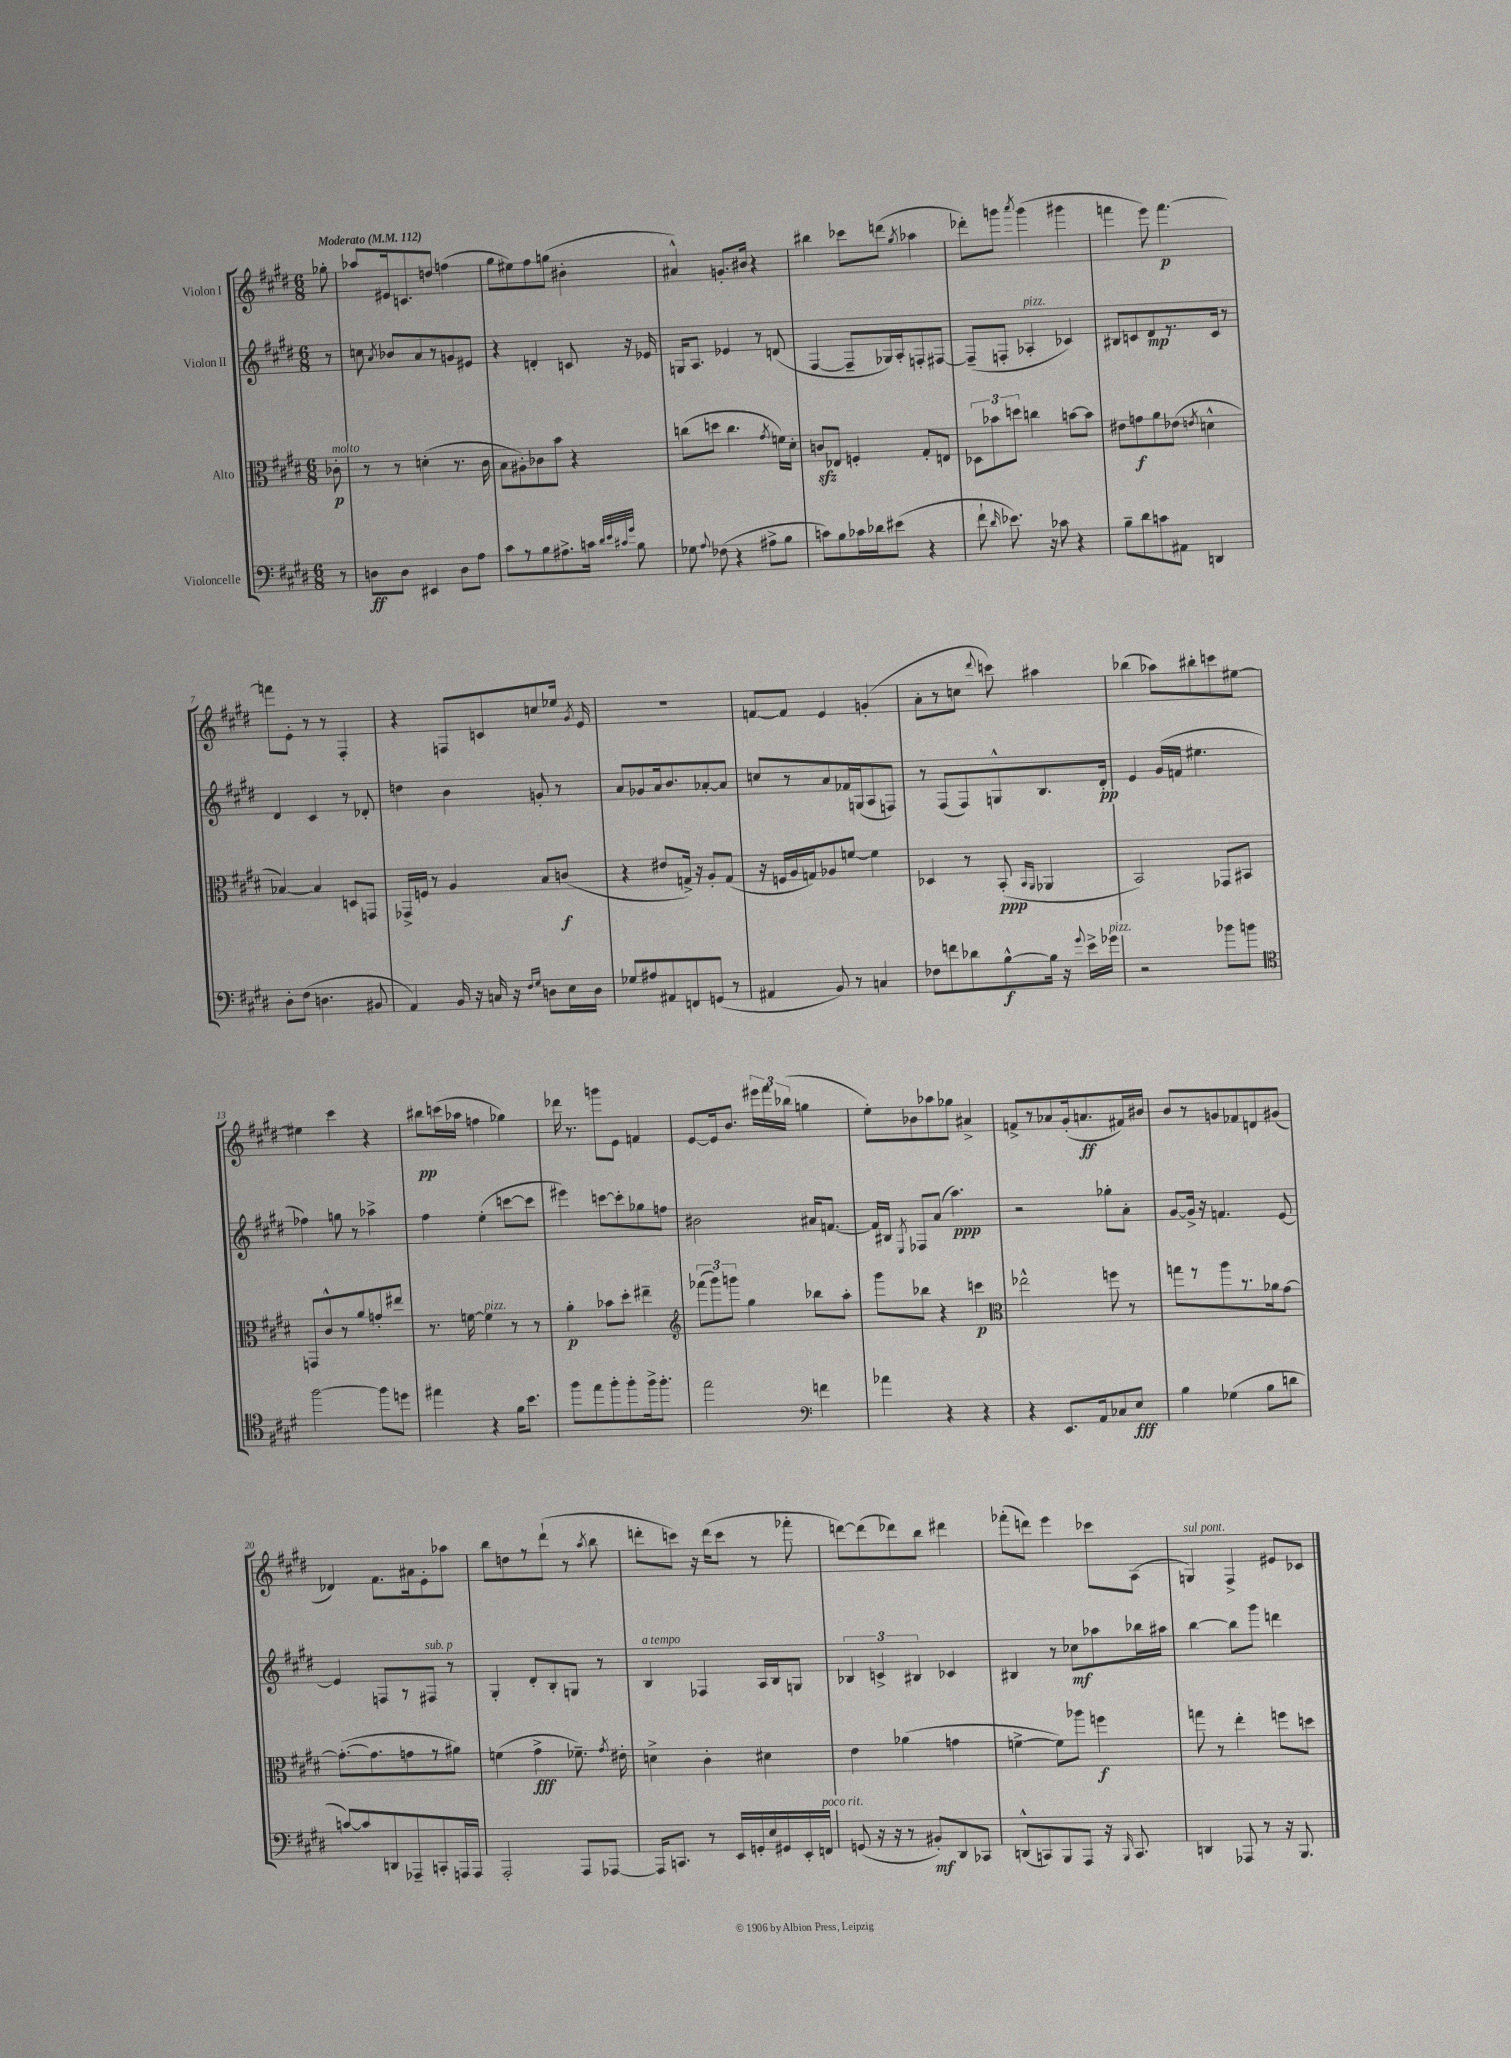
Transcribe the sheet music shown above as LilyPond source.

<<
\new StaffGroup <<
\new Staff = "s0" \with { instrumentName = "Violon I" } {
    \clef treble \key e \major \numericTimeSignature \time 6/8 \partial 8 \tempo "Moderato" 4 = 112
    \autoBeamOff ges''8-. |
    aes''8[ eis'16 c'8. d''8] f''4( |
    gis''8[ eis''8) fis''8 g''8]( bis'4-. |
    ais'4-^) g'8.[-. bis'16] r4 |
    bis''4 ces'''8[ d'''8]( \acciaccatura { gis''8 } aes''4 |
    des'''8[-.) g'''8] \acciaccatura { a'''8 } g'''4( gis'''4 |
    f'''4 e'''8) f'''4.~\p |
    f'''8[ e'8]-. r8 r8 fis4-. |
    r4 f8[ c'8 c''8 ees''16] \acciaccatura { gis'8 } e'16 |
    R2. |
    f'8[~ f'8] e'4 g'4-.( |
    a'8[-. r8 c''8] \appoggiatura { dis'''8 } c'''8) ais''4 |
    bes''4( aes''8[) bis''8-. c'''8 eis''8]~ |
    eis''4 cis'''4 r4 |
    bis''8[\pp c'''16( aes''16] f''4 ges''4) |
    des'''16 r8. g'''8[ e'8] f'4 |
    e'8[~ e'16 b'8.] \tuplet 3/2 { eis'''16[ fis'''16 bes''16]( } g''4 |
    e''8[-.) bes'8 aes''8 ges''8] ais'4-> |
    f'8[-> r8 aes'8 gis'16-.( a'8.\ff fis'16) bis'16] |
    b'8[ r8 g'8 fes'8 d'8 gis'8]( |
    des'4) fis'8.[ ais'16 e'8-. aes''8] |
    b''8[ d''8 r8 dis'''8]-!( r8 \acciaccatura { a''8 } b''8 |
    d'''8[-. c'''8]) r16 d'''16[( c'''8] r8 fes'''8-. |
    d'''8[~) d'''8( des'''8) b''8] dis'''4 |
    fes'''8[-.( d'''8]) e'''4 ces'''8[ a8]( |
    g4^\markup { \italic "sul pont." }) fis4-> eis'8[ ces'8] \bar "|." |
}
\new Staff = "s1" \with { instrumentName = "Violon II" } {
    \clef treble \key e \major \numericTimeSignature \time 6/8 \partial 8
    \autoBeamOff r8 |
    c''8 \acciaccatura { a'8 } bes'8[ a'8 r8 g'8 eis'8] |
    r4 d'4-. c'8 r16 ees'16 |
    g16[ a8.] ees'4 r8 d'8( |
    fis4~ fis8[-- ges16) a16-. f8-. fis8]~ |
    fis8[--( f8]-. aes4-.^\markup { \italic "pizz." } ces'4) |
    bis8[ c'8 dis'8\mp r8. c'16] r8 |
    dis'4 cis'4 r8 des'8-. |
    d''4 b'4 g'8-. r8 |
    a'8[ ges'8 a'16 b'8. aes'8~-. aes'8] |
    c''8[ r8 a'8 fes'16 g16( a8 f8]) |
    r8 fis8[( fis8) g8-^ b8. dis'16]-.\pp |
    e'4 gis'16[( f'16] eis''4. |
    fes''4) g''8 r8 aes''4-> |
    fis''4 e''4-.( c'''8[~ c'''8] |
    eis'''4) c'''8[~ c'''8-. ges''8 f''8] |
    bis'2 ais'16[ f'8.]~ |
    f'16[ bis16] \acciaccatura { e8 } fes8[ a'8]( a''4.\ppp) |
    r2 ges''8[-. a'8]-. |
    gis'8[~ gis'16]-> r16 f'4. e'8~ |
    e'4 f8[ r8 fis8]^\markup { \italic "sub. p" } r8 |
    gis4-. dis'8[-. b8-. g8] r8 |
    b4^\markup { \italic "a tempo" } fes4 a16[ b16 g8] |
    \tuplet 3/2 { bes4 c'4-> bis4 } ces'4 |
    bis4 r8 ces''8[\mf aes''8 bes''16 ais''16] |
    b''4~ b''8[ gis'''8] d'''4 \bar "|." |
}
\new Staff = "s2" \with { instrumentName = "Alto" } {
    \clef alto \key e \major \numericTimeSignature \time 6/8 \partial 8
    \autoBeamOff ces'8-.\p^\markup { \italic "molto" } |
    r8 r8 d'4-.( r8. cis'16 |
    b8[ ais8-.) ces'8 b'8] r4 |
    c''8[( d''8] c''4. \acciaccatura { gis'8 } f'16[) dis'16]-. |
    c'8[\sfz ees8] f4-. gis8[-. e8] |
    \tuplet 3/2 { des8[ bes'8 d''8] } c''4 b'8[~ b'8] |
    eis'8[ g'8\f a'8 ees'8]( \acciaccatura { e'8 } d'4-^ |
    bes4~) bes4 d8[ g,8] |
    ges,16[-> f16] r8 a4 b8[ c'8]\f( |
    r4 eis'8[ g16]->) r16 a8[-. g8]( |
    r16 f16[ a16 g16) aes8 f'8]~ f'4 |
    des4 r8 b,8-.\ppp( \grace { b,16[ a,16] } aes,4 |
    b,2) ges,8[ bis,8] |
    g,8[ cis'8-^ r8 a'8 g'8-. eis''8] |
    r8. f'16~ f'4^\markup { \italic "pizz." } r8 r8 |
    a'4-.\p bes'8[ dis''8]-. eis''4-- |
    \clef treble \tuplet 3/2 { fes'''8[( gis'''8) g'''8] } gis''4 bes''8[ a''8]-. |
    gis'''8[ bes''8] r4 c'''4\p |
    \clef alto ees''2-^ f''8 r8 |
    g''8[ r8 a''8 r8. aes'16 gis'8]~ |
    gis'8.[~-.( gis'8. g'8 r8 ais'8]) |
    f'4( gis'4->\fff fes'8.--) \acciaccatura { gis'8 } eis'16-. |
    d'4-> cis'4-. dis'4 |
    e'4 aes'4( g'4 |
    f'4~-> f'8[) aes''8] f''4\f |
    g''8 r8 e''4-. f''8[ d''8] \bar "|." |
}
\new Staff = "s3" \with { instrumentName = "Violoncelle" } {
    \clef bass \key e \major \numericTimeSignature \time 6/8 \partial 8
    \autoBeamOff r8 |
    d8[\ff d8] eis,4 d8[ a8] |
    cis'8[ r8 b8 ais8.-> c'16] \grace { dis'32[ e'32 cis'32 gis'32] } b8 |
    ges8 \appoggiatura { a8 } fes8( r4 ais8[-> b8] |
    c'8[) b8 ces'16 des'16 eis'8]( r4 |
    fis'8-! \grace { dis'16 } ees'8.) r16 ces'8 r4 |
    b8[-- dis'8 c'8 ais,8] d,4 |
    dis8[-. fis8]( d4. bis,8 |
    a,4) b,16 r16 c16 r16 \grace { fis16[ gis16] } d8[ e16 d16] |
    ges8[ ais8 ais,8 f,8 g,8]( r8 |
    ais,4 b,8) r8 c4 |
    fes8[ f'8 des'8 b8~-^\f b16] r16 \appoggiatura { gis'8 } e'16[-> ges'16]^\markup { \italic "pizz." } |
    r2 bes'8[ b'8] |
    \clef tenor fis''2~ fis''8[ d''8] |
    eis''4 r4 fis'16[ b'8.] |
    fis''8[ e''8 fis''8-. fis''8-. fis''16-> fis''8.]-. |
    e''2 \clef bass f'4 |
    aes'4 r4 r4 |
    r4 e,8.[ a,16 ces8 e8]\fff |
    b4 ges4( b8[ d'8] |
    c'8[~) c'8 d,8 aes,,8-- c,8-. a,,16 a,,16] |
    a,,2-. a,,8[ aes,,8]~ |
    aes,,16[ c,8.] r8 e,16[ g,16-. e16 gis,16 e,16-. f,16]^\markup { \italic "poco rit." } |
    g,8( r16 r16 r8 bis,8[-.\mf) dis,8 ces,8] |
    d,8[-^( c,8) b,,8 a,,8] r16 \grace { b,,16 } c,8. |
    d,4 aes,,8 r8 r16 b,,8. \bar "|." |
}
>>
>>
